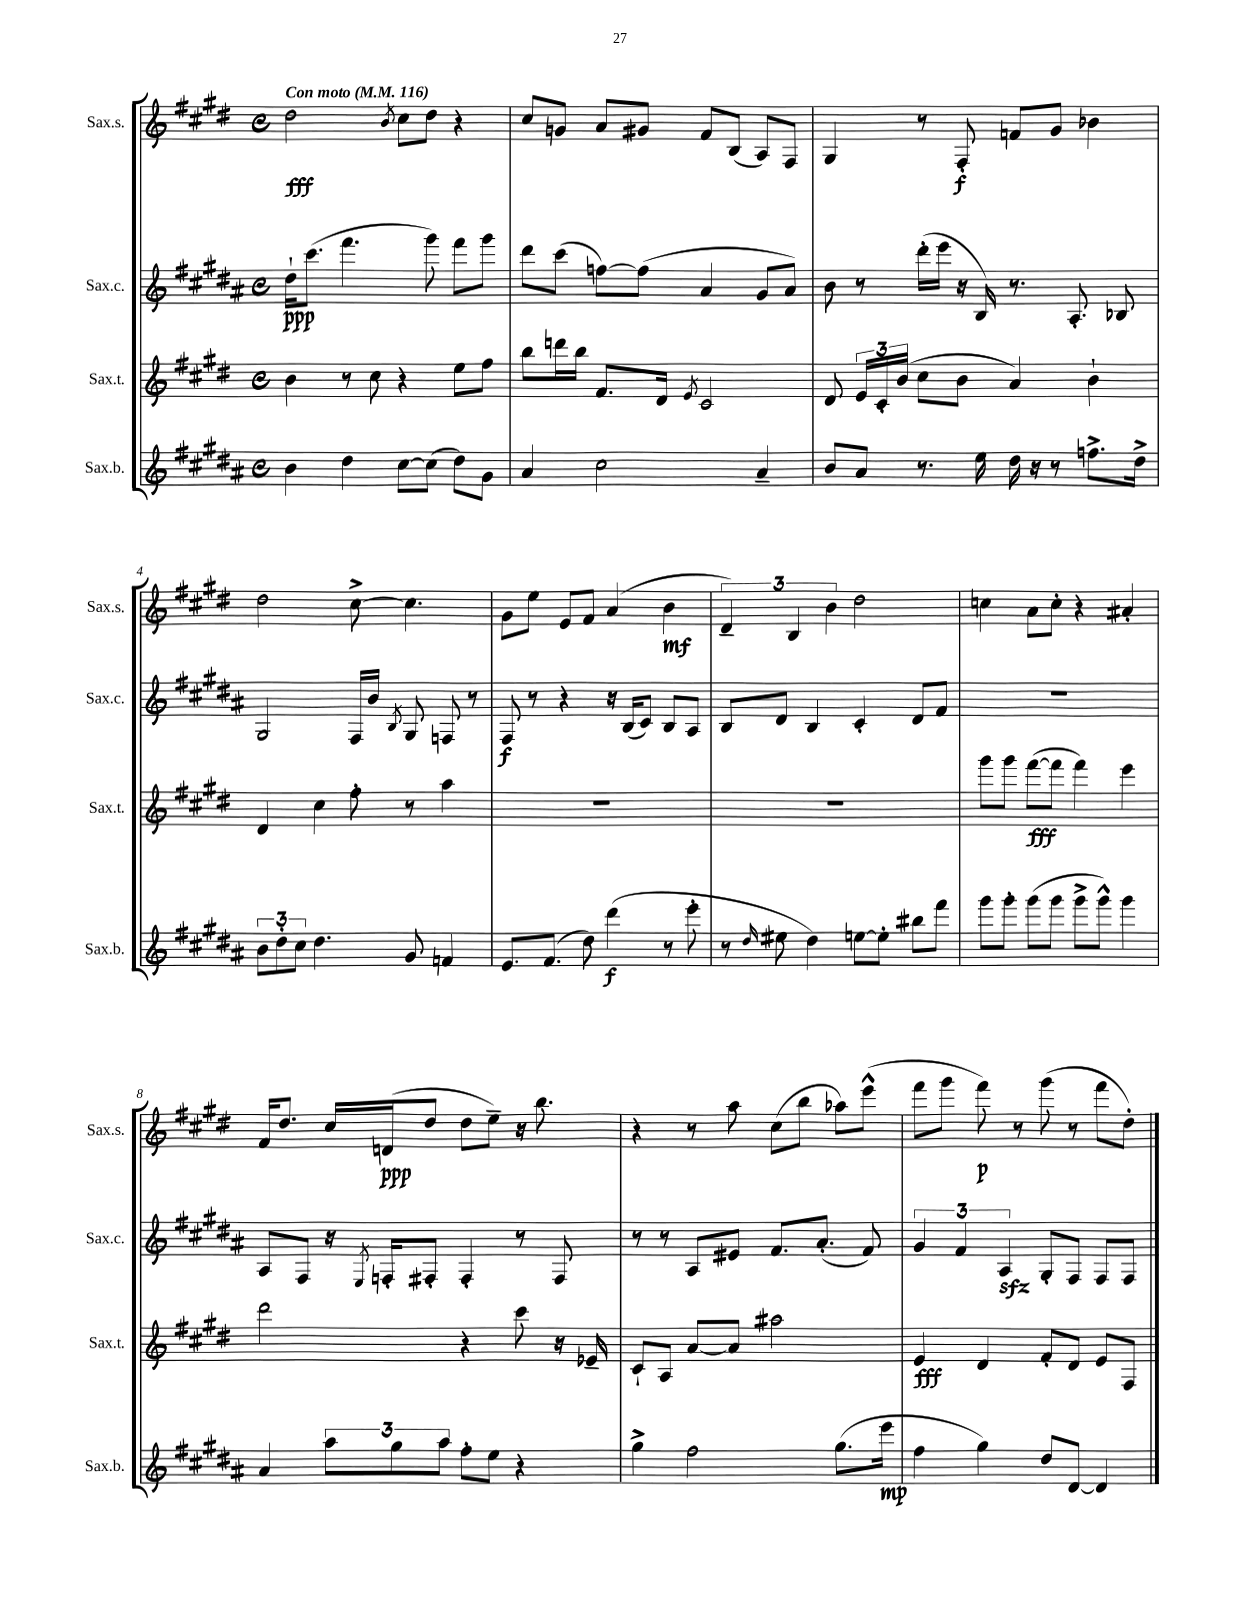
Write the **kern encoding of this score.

**kern	**dynam	**kern	**dynam	**kern	**dynam	**kern	**dynam
*part4	*part4	*part3	*part3	*part2	*part2	*part1	*part1
*staff4	*staff4	*staff3	*staff3	*staff2	*staff2	*staff1	*staff1
*I"Sax.b.	*	*I"Sax.t.	*	*I"Sax.c.	*	*I"Sax.s.	*
*I'Sax.b.	*	*I'Sax.t.	*	*I'Sax.c.	*	*I'Sax.s.	*
*clefG2	*	*clefG2	*	*clefG2	*	*clefG2	*
*k[f#c#g#d#a#]	*	*k[f#c#g#d#]	*	*k[f#c#g#d#a#]	*	*k[f#c#g#d#]	*
*M4/4	*	*M4/4	*	*M4/4	*	*M4/4	*
*met(c)	*	*met(c)	*	*met(c)	*	*met(c)	*
*MM116	*	*MM116	*	*MM116	*	*MM116	*
=1	=1	=1	=1	=1	=1	=1	=1
!	!	!	!	!	!	!LO:TX:a:B:t=Con moto	!
4b\	.	4b\	.	16dd#`\KL	ppp	2dd#\	fff
.	.	.	.	(8.ccc#\J	.	.	.
4dd#\	.	8r	.	4.fff#\	.	.	.
.	.	8cc#\	.	.	.	.	.
.	.	.	.	.	.	8qb/	.
[8cc#\L	.	4r	.	.	.	8cc#\L	.
(8cc#\J]	.	.	.	8ggg#\)	.	8dd#\J	.
8dd#\L)	.	8ee\L	.	8fff#\L	.	4r	.
8g#\J	.	8ff#\J	.	8ggg#\J	.	.	.
=2	=2	=2	=2	=2	=2	=2	=2
4a#/	.	8bb\L	.	8ddd#\L	.	8cc#/L	.
.	.	16dddn\L	.	(8ccc#\J	.	8gn/J	.
.	.	16bb\JJ	.	.	.	.	.
2cc#\	.	8.f#/L	.	[8ffn\L)	.	8a/L	.
.	.	.	.	(8ff\J]	.	8g#X/J	.
.	.	16d#/Jk	.	.	.	.	.
.	.	8qe/	.	.	.	.	.
.	.	2c#/	.	4a#/	.	8f#/L	.
.	.	.	.	.	.	(8B/J	.
4a#~/	.	.	.	8g#/L	.	8A/L)	.
.	.	.	.	8a#/J)	.	8F#/J	.
=3	=3	=3	=3	=3	=3	=3	=3
8b/L	.	8d#/	.	8b\	.	4G#/	.
8a#/J	.	24e/LL	.	8r	.	.	.
.	.	24c#'/	.	.	.	.	.
.	.	(24b/JJ	.	.	.	.	.
8.r	.	8cc#\L	.	(16ddd#'\LL	.	8r	.
.	.	.	.	16eee\JJ	.	.	.
.	.	8b\J	.	16r	.	8F#'/	f
16ee\	.	.	.	16B/)	.	.	.
16dd#\	.	4a/)	.	8.r	.	8fn/L	.
16r	.	.	.	.	.	.	.
8r	.	.	.	.	.	8g#/J	.
.	.	.	.	8.A#'/	.	.	.
8.ffn^\L	.	4b`\	.	.	.	4b-X\	.
.	.	.	.	8B-X/	.	.	.
16dd#^\Jk	.	.	.	.	.	.	.
!!LO:LB:g=z
=4	=4	=4	=4	=4	=4	=4	=4
12b\L	.	4d#/	.	2G#/	.	2dd#\	.
12dd#'\	.	.	.	.	.	.	.
12cc#\J	.	.	.	.	.	.	.
4.dd#\	.	4cc#\	.	.	.	.	.
.	.	8ff#'\	.	16F#/LL	.	[8cc#^\	.
.	.	.	.	16b/JJ	.	.	.
.	.	.	.	8qB/	.	.	.
8g#/	.	8r	.	8G#/	.	4.cc#\]	.
4fn/	.	4aa\	.	8Fn/	.	.	.
.	.	.	.	8r	.	.	.
=5	=5	=5	=5	=5	=5	=5	=5
8.e/L	.	1r	.	8F#/	f	8g#\L	.
.	.	.	.	8r	.	8ee\J	.
(8.f#/J	.	.	.	.	.	.	.
.	.	.	.	4r	.	8e/L	.
8dd#\)	.	.	.	.	.	8f#/J	.
(4ddd#\	f	.	.	16r	.	(4a/	.
.	.	.	.	(16B/KL	.	.	.
.	.	.	.	8c#/J)	.	.	.
8r	.	.	.	8B/L	.	4b\	mf
8eee'\	.	.	.	8A#/J	.	.	.
=6	=6	=6	=6	=6	=6	=6	=6
8r	.	1r	.	8B/L	.	6d#~/)	.
16qqdd#/	.	.	.	.	.	.	.
8ee#X\	.	.	.	8d#/J	.	.	.
.	.	.	.	.	.	6B/	.
4dd#\)	.	.	.	4B/	.	.	.
.	.	.	.	.	.	6b\	.
[8een\L	.	.	.	4c#'/	.	2dd#\	.
8ee'\J]	.	.	.	.	.	.	.
8bb#X\L	.	.	.	8d#/L	.	.	.
8fff#\J	.	.	.	8f#/J	.	.	.
=7	=7	=7	=7	=7	=7	=7	=7
8ggg#\L	.	8ggg#\L	.	1r	.	4ccn\	.
8ggg#'\J	.	8ggg#\J	.	.	.	.	.
(8ggg#\L	.	([8fff#\L	fff	.	.	8a\L	.
8ggg#\J	.	8fff#\J]	.	.	.	8cc'\J	.
8ggg#^\L	.	4fff#\)	.	.	.	4r	.
8ggg#^^\J)	.	.	.	.	.	.	.
4ggg#\	.	4eee\	.	.	.	4a#X'/	.
!!LO:LB:g=z
=8	=8	=8	=8	=8	=8	=8	=8
4a#/	.	2ddd#\	.	8A#/L	.	16f#/KL	.
.	.	.	.	.	.	8.dd#/J	.
.	.	.	.	8F#/J	.	.	.
12aa#\L	.	.	.	16r	.	16cc#/LL	.
.	.	.	.	8qE/	.	.	.
.	.	.	.	16Fn'/KL	.	(16dn/J	ppp
12gg#\	.	.	.	.	.	.	.
.	.	.	.	8F#X'/J	.	8dd#/J	.
12aa#\J	.	.	.	.	.	.	.
8ff#'\L	.	4r	.	4F#'/	.	8dd#\L	.
8ee\J	.	.	.	.	.	8ee~\J)	.
4r	.	8ccc#\	.	8r	.	16r	.
.	.	.	.	.	.	8.bb\	.
.	.	16r	.	8F#/	.	.	.
.	.	16e-X~/	.	.	.	.	.
=9	=9	=9	=9	=9	=9	=9	=9
4gg#^\	.	8c#`/L	.	8r	.	4r	.
.	.	8A/J	.	8r	.	.	.
2ff#\	.	[8a/L	.	8A#/L	.	8r	.
.	.	8a/J]	.	8e#X/J	.	8aa\	.
.	.	2aa#X\	.	8.f#/L	.	(8cc#\L	.
.	.	.	.	.	.	8bb\J	.
.	.	.	.	(8.a#'/J	.	.	.
(8.gg#\L	.	.	.	.	.	8aa-X\L)	.
.	.	.	.	8f#/)	.	(8eee^^\J	.
16eee\Jk	mp	.	.	.	.	.	.
=10	=10	=10	=10	=10	=10	=10	=10
4ff#\	.	4e/	fff	6g#/	.	8fff#\L	.
.	.	.	.	.	.	8ggg#\J	.
.	.	.	.	6f#/	.	.	.
4gg#\)	.	4d#/	.	.	.	8fff#\)	p
.	.	.	.	6A#zz/	.	.	.
.	.	.	.	.	.	8r	.
8dd#/L	.	8f#'/L	.	8G#'/L	.	(8ggg#\	.
[8d#/J	.	8d#/J	.	8F#/J	.	8r	.
4d#/]	.	8e/L	.	8F#/L	.	8fff#\L	.
.	.	8F#/J	.	8F#/J	.	8dd#'\J)	.
==	==	==	==	==	==	==	==
*-	*-	*-	*-	*-	*-	*-	*-
